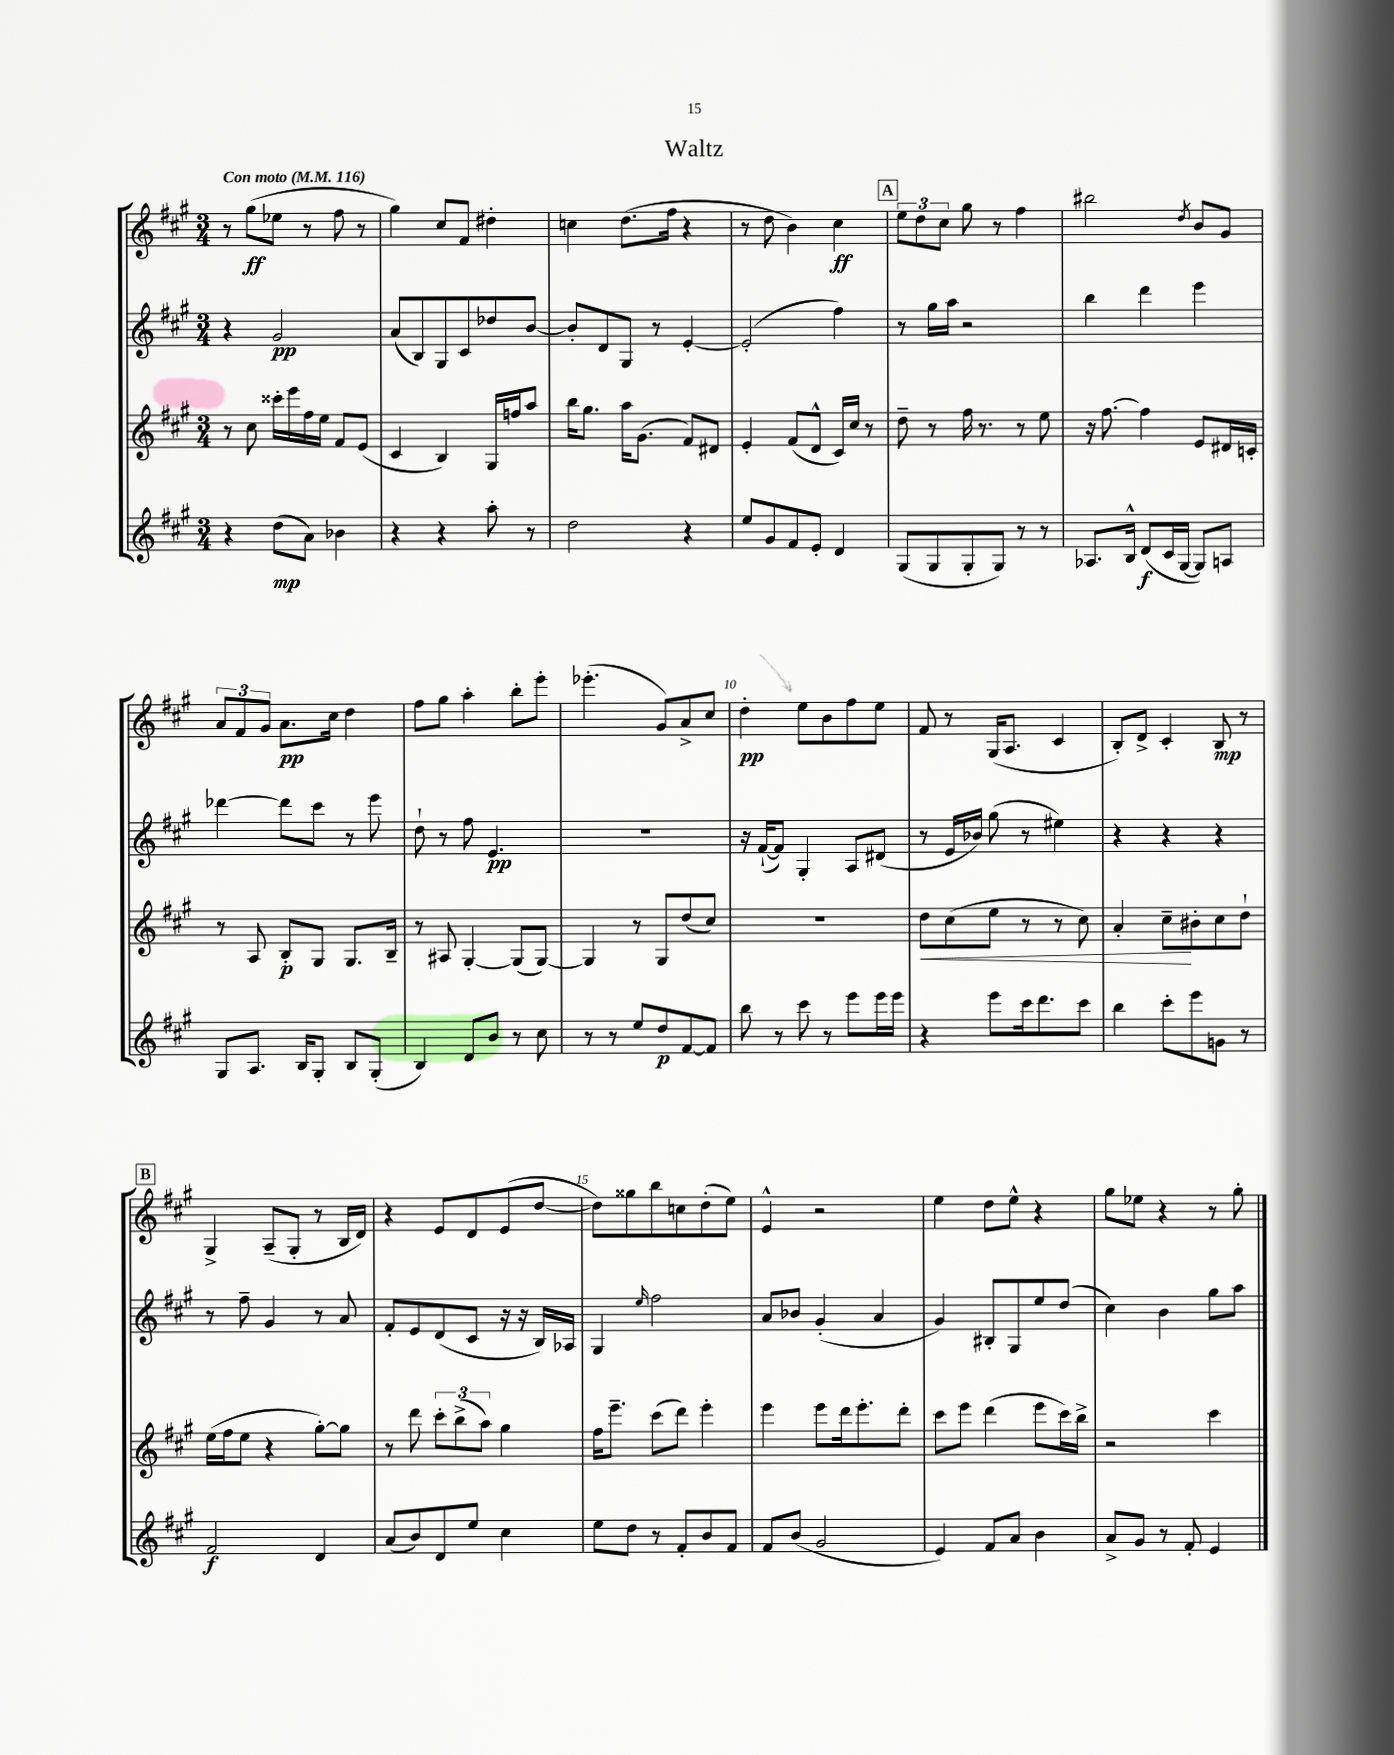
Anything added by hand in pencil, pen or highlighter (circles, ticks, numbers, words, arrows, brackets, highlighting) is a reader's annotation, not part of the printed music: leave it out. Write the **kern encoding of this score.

**kern	**dynam	**kern	**dynam	**kern	**dynam	**kern	**dynam
*part4	*part4	*part3	*part3	*part2	*part2	*part1	*part1
*staff4	*staff4	*staff3	*staff3	*staff2	*staff2	*staff1	*staff1
*clefG2	*	*clefG2	*	*clefG2	*	*clefG2	*
*k[f#c#g#]	*	*k[f#c#g#]	*	*k[f#c#g#]	*	*k[f#c#g#]	*
*M3/4	*	*M3/4	*	*M3/4	*	*M3/4	*
*MM116	*	*MM116	*	*MM116	*	*MM116	*
=1	=1	=1	=1	=1	=1	=1	=1
!	!	!	!	!	!	!LO:TX:a:B:t=Con moto	!
4r	.	8r	.	4r	.	8r	.
.	.	8cc#\	.	.	.	(8gg#\L	ff
(8dd\L	mp	16ccc##X'\LL	.	2g#/	pp	8ee-X\J	.
.	.	16eee\	.	.	.	.	.
8a\J)	.	16ff#\	.	.	.	8r	.
.	.	16ee\JJ	.	.	.	.	.
4b-X\	.	8f#/L	.	.	.	8ff#\	.
.	.	(8e/J	.	.	.	8r	.
=2	=2	=2	=2	=2	=2	=2	=2
4r	.	4c#/	.	(8a/L	.	4gg#\)	.
.	.	.	.	8B/)	.	.	.
4r	.	4B/)	.	8G#/	.	8cc#/L	.
.	.	.	.	8c#/	.	8f#/J	.
8aa'\	.	16G#/LL	.	8dd-X/	.	4dd#X'\	.
.	.	16ffn/J	.	.	.	.	.
8r	.	8aa/J	.	[8b/J	.	.	.
=3	=3	=3	=3	=3	=3	=3	=3
2dd\	.	16bb\KL	.	8b'/L]	.	4ccn\	.
.	.	8.gg#\J	.	.	.	.	.
.	.	.	.	8d/	.	.	.
.	.	16aa\KL	.	8G#/J	.	(8.dd\L	.
.	.	(8.g#\J	.	.	.	.	.
.	.	.	.	8r	.	.	.
.	.	.	.	.	.	16ff#\Jk	.
4r	.	8f#/L)	.	[4e'/	.	4r	.
.	.	8d#X/J	.	.	.	.	.
=4	=4	=4	=4	=4	=4	=4	=4
8ee/L	.	4e'/	.	(2e'/]	.	8r	.
8g#/	.	.	.	.	.	8dd\	.
8f#/	.	(8f#/L	.	.	.	4b\)	.
8e'/J	.	8d^^/J	.	.	.	.	.
4d/	.	16c#/LL)	.	4ff#\)	.	4cc#\	ff
.	.	16cc#/JJ	.	.	.	.	.
.	.	8r	.	.	.	.	.
!!LO:REH:place=s1:t=A
=5	=5	=5	=5	=5	=5	=5	=5
(8G#/L	.	8dd~\	.	8r	.	12ee\L	.
.	.	.	.	.	.	12dd\	.
8G#/	.	8r	.	16gg#\LL	.	.	.
.	.	.	.	.	.	12cc#\J	.
.	.	.	.	16aa\JJ	.	.	.
8G#'/	.	16ff#\	.	2r	.	8gg#\	.
.	.	8.r	.	.	.	.	.
8G#/J)	.	.	.	.	.	8r	.
8r	.	8r	.	.	.	4ff#\	.
8r	.	8ee\	.	.	.	.	.
=6	=6	=6	=6	=6	=6	=6	=6
8.A-X/L	.	16r	.	4bb\	.	2bb#X\	.
.	.	[8.ff#\	.	.	.	.	.
16B^^/Jk	.	.	.	.	.	.	.
(8d/L	f	4ff#\]	.	4ddd\	.	.	.
16c#/L	.	.	.	.	.	.	.
[16G#/JJ	.	.	.	.	.	.	.
.	.	.	.	.	.	8qdd/	.
8G#/L])	.	8e/L	.	4eee\	.	8b/L	.
8An/J	.	16d#X/L	.	.	.	8g#/J	.
.	.	16cn'/JJ	.	.	.	.	.
!!LO:LB:g=z
=7	=7	=7	=7	=7	=7	=7	=7
8G#/L	.	8r	.	[4ddd-X\	.	12a/L	.
.	.	.	.	.	.	12f#/	.
8.A/J	.	8A/	.	.	.	.	.
.	.	.	.	.	.	12g#/J	.
.	.	8B'/L	p	8ddd-\L]	.	8.a\L	pp
16B/KL	.	.	.	.	.	.	.
8G#'/J	.	8G#/J	.	8ccc#\J	.	.	.
.	.	.	.	.	.	16cc#\Jk	.
8B/L	.	8.G#/L	.	8r	.	4dd\	.
(8G#'/J	.	.	.	8eee\	.	.	.
.	.	16B~/Jk	.	.	.	.	.
=8	=8	=8	=8	=8	=8	=8	=8
4B/)	.	8r	.	8dd`\	.	8ff#\L	.
.	.	8A#X/	.	8r	.	8gg#\J	.
8d/L	.	[4G#'/	.	8ff#\	.	4aa'\	.
8b/J	.	.	.	4.e/	pp	.	.
8r	.	(8G#/L]	.	.	.	8bb'\L	.
8cc#\	.	[8G#/J)	.	.	.	8eee'\J	.
=9	=9	=9	=9	=9	=9	=9	=9
8r	.	4G#/]	.	2.r	.	(4.eee-X'\	.
8r	.	.	.	.	.	.	.
8ee/L	.	8r	.	.	.	.	.
8dd/	p	8G#/L	.	.	.	8g#/L)	.
[8f#/	.	(8dd/	.	.	.	8a^/	.
8f#/J]	.	8cc#/J)	.	.	.	8cc#/J	.
=10	=10	=10	=10	=10	=10	=10	=10
8bb\	.	2.r	.	16r	.	4dd'\	pp
.	.	.	.	([16f#`/KL	.	.	.
8r	.	.	.	8f#/J])	.	.	.
8ccc#\	.	.	.	4G#'/	.	8ee\L	.
8r	.	.	.	.	.	8b\	.
8eee\L	.	.	.	8A/L	.	8ff#\	.
16eee\L	.	.	.	(8d#X/J	.	8ee\J	.
16eee\JJ	.	.	.	.	.	.	.
=11	=11	=11	=11	=11	=11	=11	=11
!	!	!	!LO:HP:b	!	!	!	!
4r	.	8dd\L	<	8r	.	8f#/	.
.	.	(8cc#\	.	16e/LL	.	8r	.
.	.	.	.	16b-X/JJ)	.	.	.
8eee\L	.	8ee\J	.	(8gg#\	.	(16G#/KL	.
.	.	.	.	.	.	8.A/J	.
16ccc#\k	.	8r	.	8r	.	.	.
8.ddd\	.	.	.	.	.	.	.
.	.	8r	.	4ee#X\)	.	4c#/	.
8ccc#\J	.	8cc#\)	.	.	.	.	.
=12	=12	=12	=12	=12	=12	=12	=12
4bb\	.	4a'/	.	4r	.	8B'/L)	.
.	.	.	.	.	.	8d^/J	.
8ccc#'\L	.	8cc#~\L	.	4r	.	4c#'/	.
8eee\	.	8b#X'\	[	.	.	.	.
8gn\J	.	8cc#\	.	4r	.	8B/	mp
8r	.	8dd`\J	.	.	.	8r	.
!!LO:LB:g=z
!!LO:REH:place=s1:t=B
=13	=13	=13	=13	=13	=13	=13	=13
2f#/	f	(16ee\LL	.	8r	.	4G#^/	.
.	.	16ff#\J	.	.	.	.	.
.	.	8ee\J	.	8ff#~\	.	.	.
.	.	4r	.	4g#/	.	(8A~/L	.
.	.	.	.	.	.	8G#'/J	.
4d/	.	[8gg#'\L)	.	8r	.	8r	.
.	.	8gg#\J]	.	8a/	.	16B/LL	.
.	.	.	.	.	.	16d/JJ)	.
=14	=14	=14	=14	=14	=14	=14	=14
(8a/L	.	8r	.	8f#'/L	.	4r	.
8b/)	.	8ddd\	.	8e/	.	.	.
8d/	.	12ccc#'\L	.	(8d/	.	8e/L	.
.	.	(12bb^\	.	.	.	.	.
8ee/J	.	.	.	8c#/J	.	8d/	.
.	.	12aa\J)	.	.	.	.	.
4cc#\	.	4gg#\	.	16r	.	(8e/	.
.	.	.	.	16r	.	.	.
.	.	.	.	16B/LL)	.	[8dd/J	.
.	.	.	.	16A-X/JJ	.	.	.
=15	=15	=15	=15	=15	=15	=15	=15
8ee\L	.	16ff#\KL	.	4G#/	.	8dd\L])	.
.	.	8.eee~\J	.	.	.	.	.
8dd\J	.	.	.	.	.	8gg##X\	.
.	.	.	.	16qqee/	.	.	.
8r	.	(8ccc#\L	.	2ff#\	.	8bb\	.
8f#'/L	.	8ddd\J)	.	.	.	8ccn\	.
8b/	.	4eee'\	.	.	.	(8dd'\	.
8f#/J	.	.	.	.	.	8ee\J)	.
=16	=16	=16	=16	=16	=16	=16	=16
8f#/L	.	4eee\	.	8a/L	.	4e^^/	.
(8b/J	.	.	.	8b-X/J	.	.	.
2g#/	.	8eee\L	.	(4g#'/	.	2r	.
.	.	16ddd\k	.	.	.	.	.
.	.	8.eee'\	.	.	.	.	.
.	.	.	.	4a/	.	.	.
.	.	8ddd'\J	.	.	.	.	.
=17	=17	=17	=17	=17	=17	=17	=17
4e/)	.	8ccc#\L	.	4g#/)	.	4ee\	.
.	.	8eee\J	.	.	.	.	.
8f#/L	.	(4ddd\	.	8B#X'/L	.	8dd\L	.
8a/J	.	.	.	8G#/	.	8ee^^\J	.
4b\	.	8eee\L	.	8ee/	.	4r	.
.	.	16ccc#\L)	.	(8dd/J	.	.	.
.	.	16bb^\JJ	.	.	.	.	.
=18	=18	=18	=18	=18	=18	=18	=18
8a^/L	.	2r	.	4cc#\)	.	8gg#\L	.
8g#/J	.	.	.	.	.	8ee-X\J	.
8r	.	.	.	4b\	.	4r	.
8f#'/	.	.	.	.	.	.	.
4e/	.	4ccc#\	.	8gg#\L	.	8r	.
.	.	.	.	8aa\J	.	8gg#'\	.
==	==	==	==	==	==	==	==
*-	*-	*-	*-	*-	*-	*-	*-
